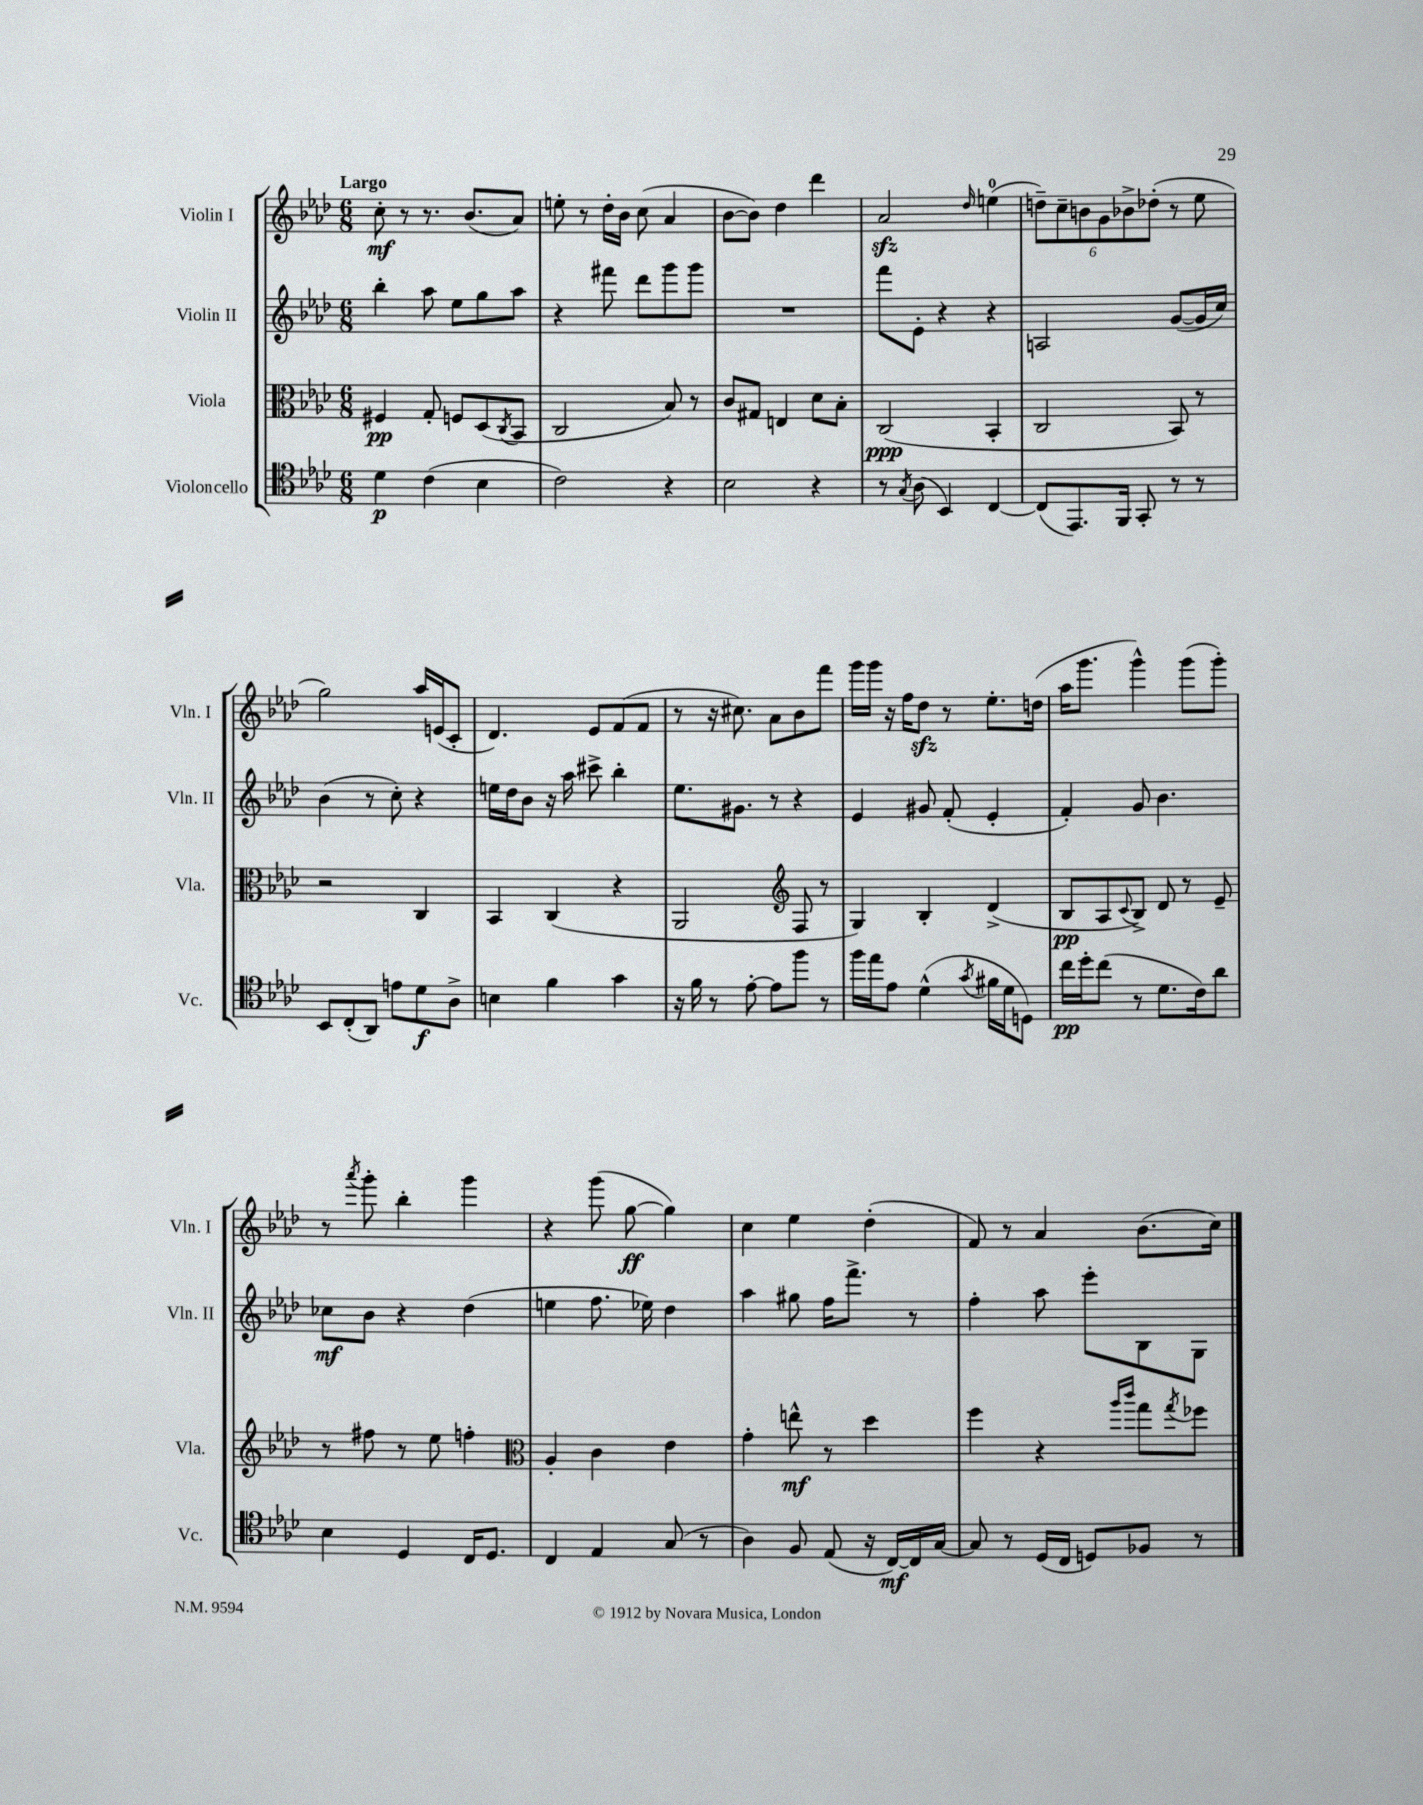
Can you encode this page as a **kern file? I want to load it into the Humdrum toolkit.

**kern	**kern	**kern	**kern
*staff4	*staff3	*staff2	*staff1
*clefC4	*clefC3	*clefG2	*clefG2
*k[b-e-a-d-]	*k[b-e-a-d-]	*k[b-e-a-d-]	*k[b-e-a-d-]
*M6/8	*M6/8	*M6/8	*M6/8
4d-\	4F#/	4bb-'\	8cc'\
.	.	.	8r
(4c\	8G'/	8aa-\	8.r
.	8F/L	8ee-\L	.
.	.	.	(8.b-/L
4B-\	(8D-/	8gg\	.
.	8qC/	.	.
.	8BB-/J	8aa-\J	8a-/J)
=	=	=	=
2c\)	2C/	4r	8ee'\
.	.	.	8r
.	.	8fff#\	16dd-'\LL
.	.	.	16b-\JJ
.	.	8ddd-\L	(8cc\
4r	8B-/)	8ggg\	4a-/
.	8r	8ggg\J	.
=	=	=	=
2B-\	8c/L	2.r	[8b-\L
.	8G#/J	.	8b-\]J)
.	4E/	.	4dd-\
4r	8d-\L	.	4ddd-\
.	8B-'\J	.	.
=	=	=	=
8r	(2C/	8fff\L	2a-/
8qG/	.	.	.
(8A-\	.	8e-'\J	.
4BB-/)	.	4r	.
.	.	.	16qqdd-/
[4C/	4BB-'/	4r	(4ee\
=	=	=	=
(8C/]L	2C/	2A/	12dd~\L)
.	.	.	12cc~\
8.EE-/)	.	.	.
.	.	.	12b\
.	.	.	12g\
16FF/Jk	.	.	.
.	.	.	12b-^\
8GG'/	.	.	.
.	.	.	(12dd-'\J
8r	8BB-/)	([8g/L	8r
8r	8r	16g/]L	8ee-\
.	.	16cc/JJ)	.
=	=	=	=
8BB-/L	2r	(4b-\	2gg\)
(8C'/	.	.	.
8AA-/J)	.	8r	.
8e\L	.	8cc'\)	.
8d-\	4C/	4r	16aa-/LL
.	.	.	(16e/J
8A-^\J	.	.	8c'/J
=	=	=	=
4B\	4BB-/	16ee\LL	4.d-/)
.	.	16dd-\J	.
.	.	8b-\J	.
4f\	(4C/	16r	.
.	.	16aa-\	.
.	.	8ccc#^\	8e-/L
4g\	4r	4bb-'\	(8f/
.	.	.	8f/J
=	=	=	=
16r	2AA-/	8.ee-\L	8r
16f\	.	.	.
8r	.	.	16r
.	.	8.g#\J	8.cc#\)
[8e-'\	.	.	.
8e-\]L	.	8r	8a-\L
*	*clefG2	*	*
8ff\J	8F/	4r	8b-\
8r	8r	.	8fff\J
=	=	=	=
16ff\LL	4G/)	4e-/	16ggg\LL
16ee-\J	.	.	16ggg\JJ
8e-\J	.	.	16r
.	.	.	16ff\LK
(4d-^^\	4B-'/	8g#/	8dd-\J
.	.	(8f'/	8r
8qg/	.	.	.
16f#\LL	(4d-^/	4e-'/	8.ee-'\L
16d-\J	.	.	.
8D\J)	.	.	.
.	.	.	(16dd\Jk
=	=	=	=
16cc\LL	8B-/L	4f'/)	16aa-\LK
16dd-'\J	.	.	8.ggg\J
(8cc\J	8A-/	.	.
.	8qqc/	.	.
8r	8B-^/J)	8g/	4ggg^^\)
8.d-\L	8d-/	4.b-\	.
.	8r	.	(8ggg\L
16c\k)	.	.	.
8a-\J	8e-~/	.	8ggg'\J)
=	=	=	=
4B-\	8r	8cc-\L	8r
.	.	.	8qaaa-/
.	8ff#\	8b-\J	8ggg'\
4D-/	8r	4r	4bb-'\
.	8ee-\	.	.
16C/LK	4ff'\	(4dd-\	4ggg\
8.D-/J	.	.	.
=	=	=	=
*	*clefC3	*	*
4C/	4A-'/	4ee\	4r
4E-/	4c\	8.ff\	(8ggg\
.	.	.	[8gg\
.	.	16ee-\)	.
(8G/	4e-\	4dd-\	4gg\])
8r	.	.	.
=	=	=	=
4A-\)	4g'\	4aa-\	4cc\
8F/	8ee^^\	8gg#\	4ee-\
(8E-/	8r	16ff\LK	.
.	.	8.fff^\J	.
16r	4dd-\	.	(4dd-'\
[16C/LL)	.	.	.
16C/]	.	8r	.
[16G/JJ	.	.	.
=	=	=	=
8G/]	4ff\	4ff'\	8f/)
8r	.	.	8r
(16D-/LL	4r	8aa-\	4a-/
16C/JJ	.	.	.
8D/L)	.	8eee-'\L	.
.	16qqaa-/LL	.	.
.	16qqccc/JJ	.	.
8F-/J	8gg\L	8B-\	(8.b-\L
.	8qgg/	.	.
8r	8ff-\J	8G\J	.
.	.	.	16cc\Jk)
==	==	==	==
*-	*-	*-	*-
